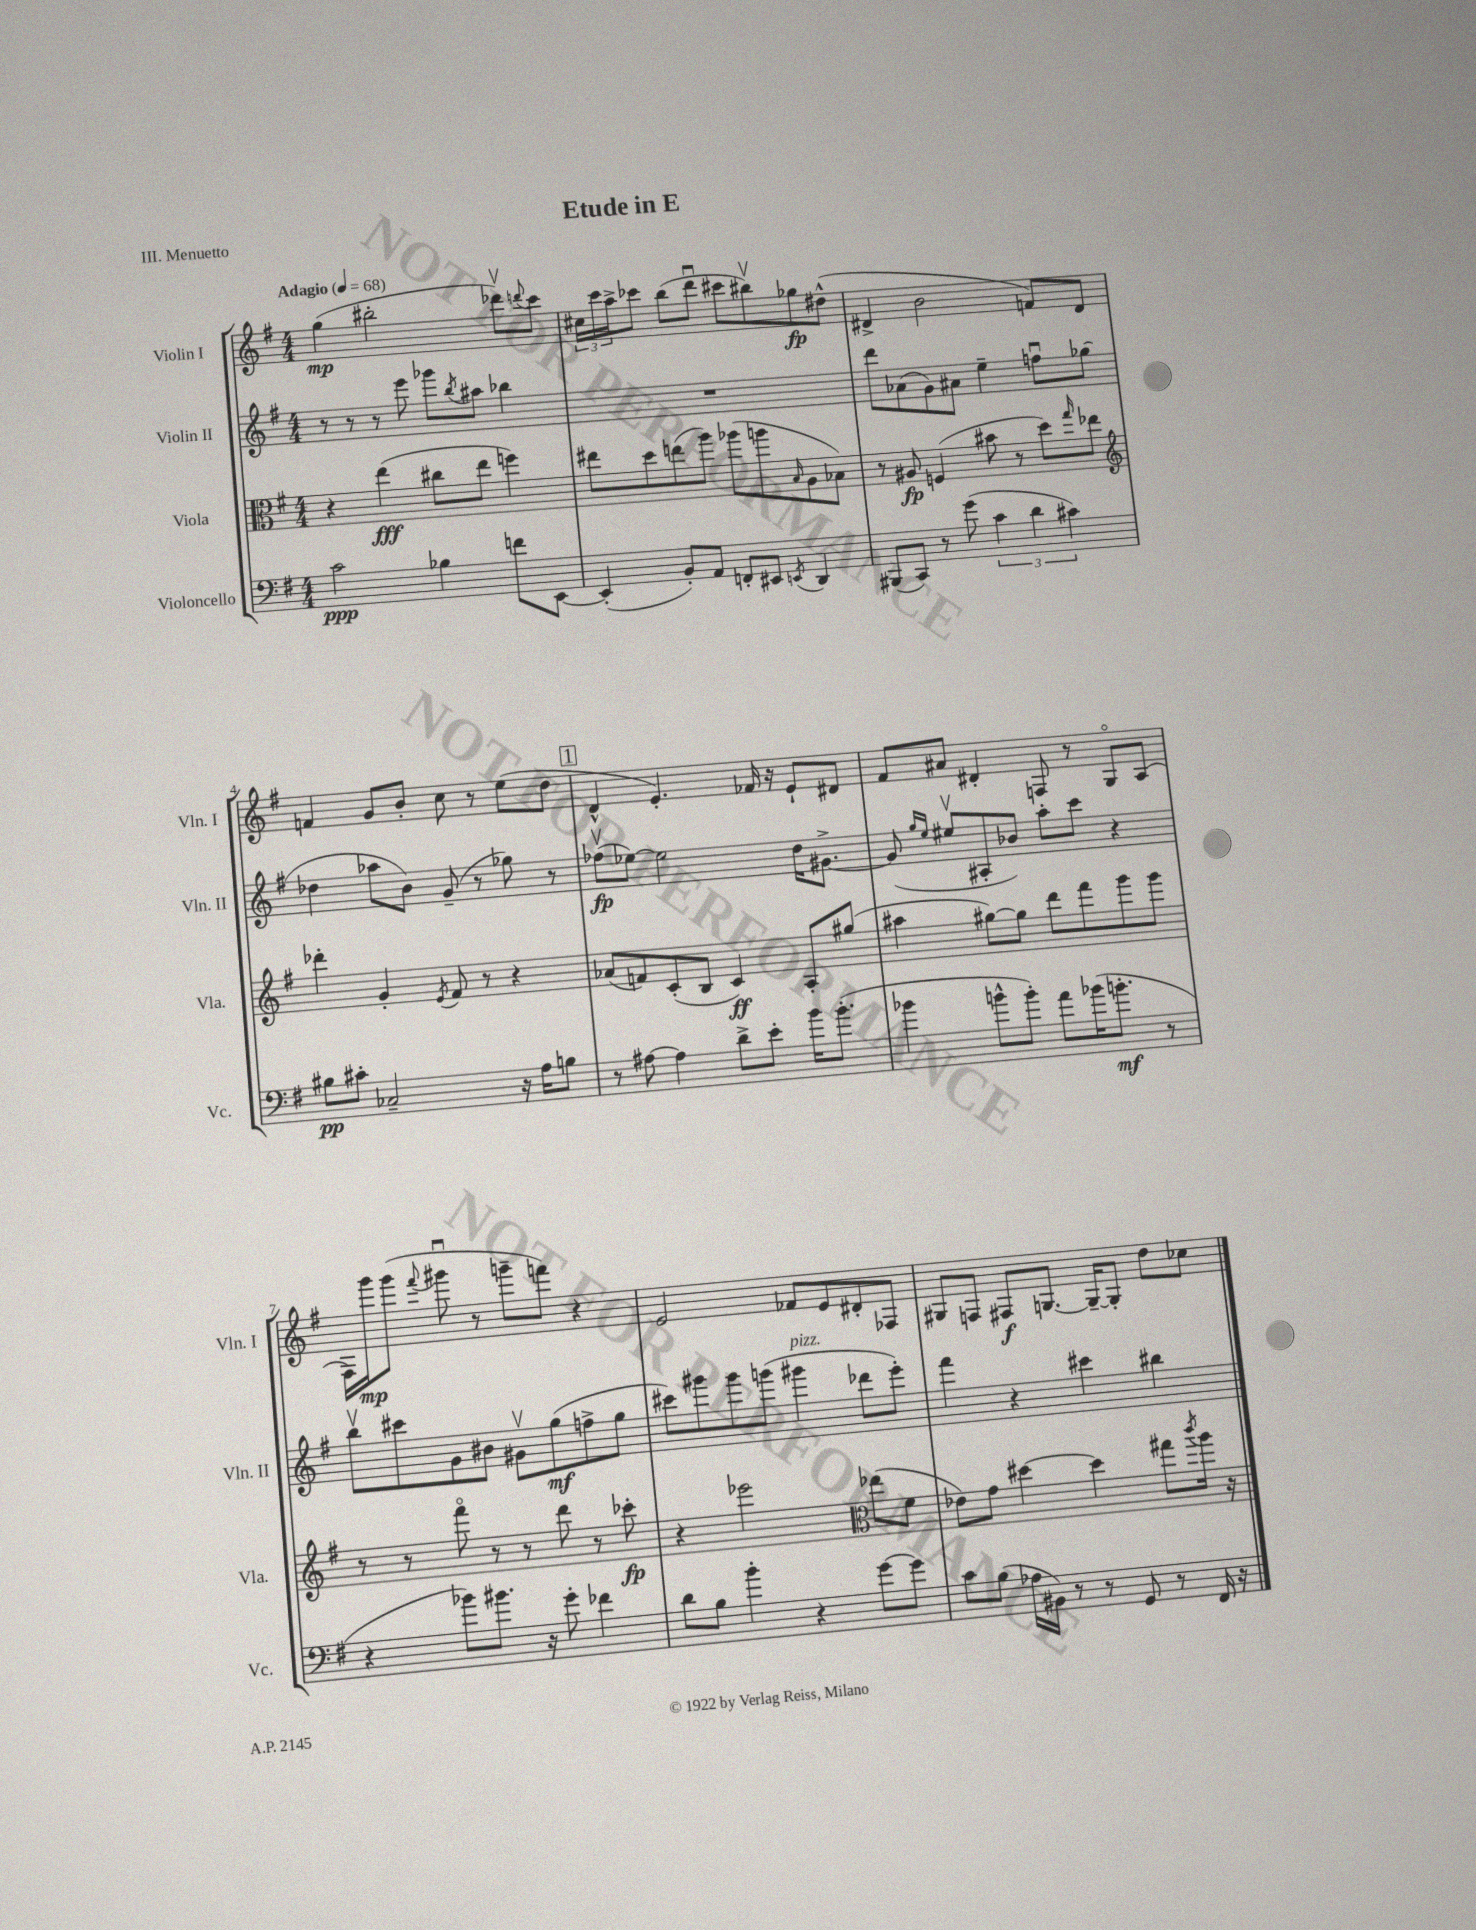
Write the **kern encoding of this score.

**kern	**kern	**kern	**kern
*staff4	*staff3	*staff2	*staff1
*clefF4	*clefC3	*clefG2	*clefG2
*k[f#]	*k[f#]	*k[f#]	*k[f#]
*M4/4	*M4/4	*M4/4	*M4/4
*MM68	*MM68	*MM68	*MM68
2c	4r	8r	(4gg
.	.	8r	.
.	(4ee	8r	2bb#'
.	.	8eee	.
4B-	8cc#	8ggg-	.
.	.	8qbb	.
.	8ee	8aa#	.
8f	4ff)	4bb-	8ddd-v)
.	.	.	8qqddd
[8EE	.	.	8ccc
=	=	=	=
(4EE']	8ee#	1r	24cc#
.	.	.	24ccc
.	.	.	24aa^
.	8dd	.	8ccc-
8BB')	(8ee	.	(8bb
8AA	8aa)	.	8dddu
8FF'	(8aa-	.	8ccc#
8EE#	8aa	.	8bb#v)
8qEE	16qqB	.	.
4DD	8A	.	8gg-
.	8B-)	.	(8dd#^^
=	=	=	=
(8BBB#	8r	8ddd	4d#^
8CC)	8A#	(8a-	.
8r	(4F	8g)	2b
(8g	.	8a#	.
6c	8b#	4ee~	.
.	8r	.	.
6d	.	.	.
.	8dd)	8ffu	8f)
6c#)	.	.	.
.	16qqgg	.	.
.	8ee-	(8gg-	8d#
=	=	=	=
*	*clefG2	*	*
8B#	4ddd-'	4dd-	4f
8c#'	.	.	.
2C-~	4g'	8aa-	8g
.	.	8b)	8b'
.	8qe	.	.
.	8f#	(8g~	8cc
.	8r	8r	8r
16r	4r	8gg-)	(8ee
16A	.	.	.
8B	.	8r	8dd
=	=	=	=
8r	(8a-	(8ff-v	4d^^
[8A#	8f)	[8ee-)	.
4A#]	(8c'	2ee-]	4.e')
.	8B	.	.
8d^	4c)	.	.
8e'	.	.	16f-
.	.	.	16r
16b	8A'	16dd	8e`
(8.b'	.	[8.g#^	.
.	(8gg#	.	8d#
=	=	=	=
4b-	4aa#	(8g#]	8f#
.	.	16qqgg	.
.	.	16qqee	.
.	.	8ee#v	8a#
8b^^	[8gg#)	8A#'	4d#'
8b')	8gg#]	8b-)	.
8a	8ddd	8aa'	8F
(16b-	8fff#	8ccc	8r
8.b'	.	.	.
.	8ggg	4r	8Go
8r	8ggg	.	(8A
=	=	=	=
4r	8r	8bbv	16F#)
.	.	.	16ggg
.	8r	8ccc#	(8ggg
.	.	.	8qqfff#
8b-)	8fff#o	8g	8ggg#u
8.b#	8r	8b#	8r
.	8r	8g#v	8ggg~
16r	.	.	.
8g'	8ddd	(8gg	8fff)
4f-	8r	8ff^	4r
.	8ccc-'	8gg	.
=	=	=	=
8d	4r	8ccc#)	2e
8B	.	8ggg#	.
4b'	2eee-	8ggg#	.
.	.	(8ggg	.
4r	.	4ggg#	8f-
.	.	.	8e
*	*clefC3	*	*
[8g	(8ee-	8ddd-	8d#'
8g]	8f#	8eee')	8F-
=	=	=	=
8c	8e-)	4fff#	8G#
(8B	8g	.	8F
16A-	[4dd#	4r	8F#
16BB#)	.	.	.
8r	.	.	[8.G
8r	4dd#]	4ccc#	.
.	.	.	16G~_
8GG	.	.	8G']
8r	8gg#	4bb#	8dd
.	8qccc	.	.
16FF#	16aa	.	8cc-
16r	16r	.	.
==	==	==	==
*-	*-	*-	*-
